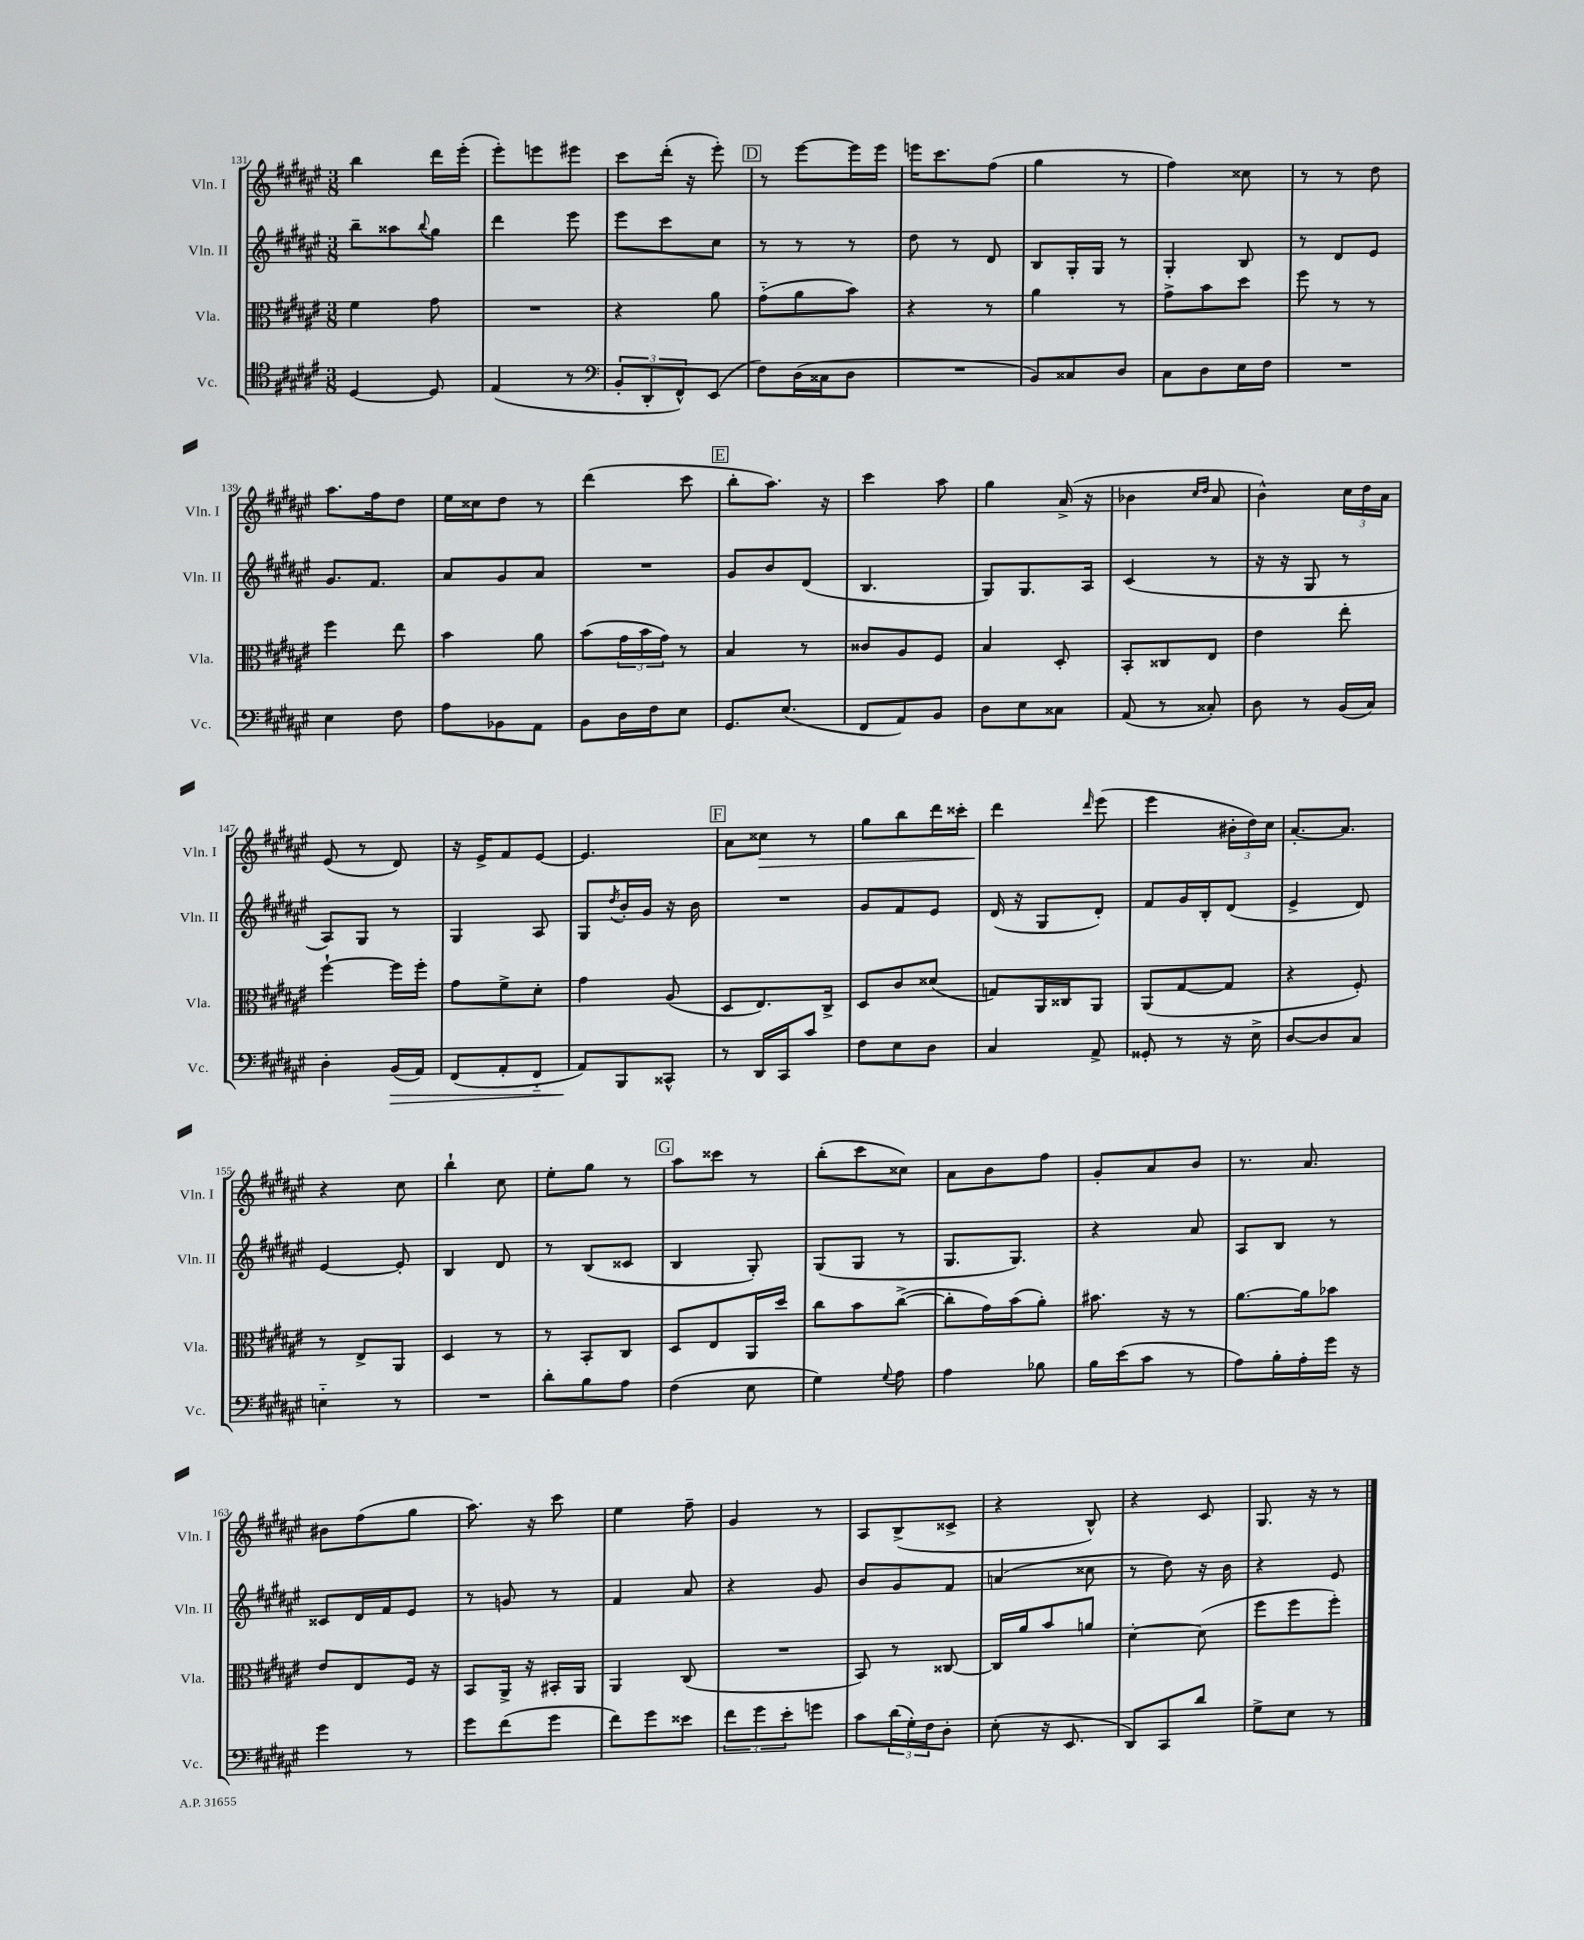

**kern	**kern	**kern	**kern
*staff4	*staff3	*staff2	*staff1
*clefC4	*clefC3	*clefG2	*clefG2
*k[f#c#g#d#a#e#]	*k[f#c#g#d#a#e#]	*k[f#c#g#d#a#e#]	*k[f#c#g#d#a#e#]
*M3/8	*M3/8	*M3/8	*M3/8
[4D#/	4f#\	8bb~\L	4bb\
.	.	8aa##\	.
.	.	8qqbb/	.
8D#/]	8g#\	8gg#\J	16ddd#\LL
.	.	.	(16eee#'\JJ
=	=	=	=
(4E#/	4.r	4ddd#\	8eee#'\L)
.	.	.	8eee\
8r	.	8eee#\	8eee#\J
=	=	=	=
*clefF4	*	*	*
12BB'/L	4r	8eee#\L	8ccc#\L
12DD#'/	.	.	.
.	.	8ccc#\	(16ddd#'\Jk
12FF#^^/)	.	.	.
.	.	.	16r
(8EE#/J	8a#\	8cc#\J	8eee#'\)
=	=	=	=
8F#\L)	(8g#'~\L	8r	8r
(16D#\L	8a#\	8r	[8eee#\L
16C##\J	.	.	.
8D#\J	8b\J)	8r	16eee#\]L
.	.	.	16eee#\JJ
=	=	=	=
4.r	4r	8dd#\	16eee\LK
.	.	.	8.ccc#\
.	.	8r	.
.	8r	8d#/	(8ff#\J
=	=	=	=
8BB/L)	4a#\	8B/L	4gg#\
8C##/	.	16G#'/L	.
.	.	16G#/JJ	.
8D#/J	8r	8r	8r
=	=	=	=
8C#\L	8g#^\L	4G#'/	4ff#\)
8D#\	8b\	.	.
16E#\L	8dd#\J	8B/	8cc##\
16F#\JJ	.	.	.
=	=	=	=
4.r	8ff#\	8r	8r
.	8r	8d#/L	8r
.	8r	8e#/J	8dd#\
=	=	=	=
4E#\	4ff#\	8.g#/L	8.aa#\L
.	.	8.f#/J	16ff#\k
8F#\	8ee#\	.	8dd#\J
=	=	=	=
8A#\L	4b\	8a#/L	16ee#\LL
.	.	.	16cc##\J
8BB-\	.	8g#/	8dd#\J
8AA#\J	8a#\	8a#/J	8r
=	=	=	=
8BB\L	(8b\L	4.r	(4ddd#\
16D#\L	24g#\L	.	.
.	24b\	.	.
16F#\J	.	.	.
.	24g#\JJ)	.	.
8E#\J	8r	.	8ccc#\
=	=	=	=
8.GG#/L	4B/	8g#/L	8bb'\L
.	.	8b/	8.aa#\J)
(8.E#/J	.	.	.
.	8r	(8d#/J	.
.	.	.	16r
=	=	=	=
8FF#/L	8c##/L	4.B/	4ccc#\
8AA#/)	8A#/	.	.
8BB/J	8F#/J	.	8aa#\
=	=	=	=
8D#\L	4B/	8G#/L)	4gg#\
8E#\	.	8.G#/	.
8C##\J	8D#'/	.	(16a#^/
.	.	16A#/Jk	16r
=	=	=	=
(8AA#/	8BB'/L	(4c#/	4b-\
8r	8C##/	.	.
.	.	.	16qqcc#/LL
.	.	.	16qqdd#/JJ
8C##'/)	8E#/J	8r	8a#/
=	=	=	=
8D#\	4e#\	16r	4b^^\)
.	.	16r	.
8r	.	8G#/	.
(16BB/LL	8ee#'\	8r	24cc#\LL
.	.	.	24dd#\
16C#/JJ)	.	.	.
.	.	.	24a#\JJ
=	=	=	=
4D#'\	[4ff#`\	8A#/L)	(8e#/
.	.	8G#/J	8r
(16BB/LL	16ff#\]LL	8r	8d#/)
16AA#/JJ)	16ff#'\JJ	.	.
=	=	=	=
(8FF#/L	8g#\L	4G#/	16r
.	.	.	16e#^/LK
8AA#'/	8f#^\	.	8f#/
8FF#'~/J	8d#'\J	8A#/	[8e#/J
=	=	=	=
8AA#/L)	4g#\	8G#/L	4.e#/]
.	.	8qdd#/	.
8BBB/	.	16b'/L	.
.	.	16g#/JJ	.
8CC##^^/J	(8A#/	16r	.
.	.	16b\	.
=	=	=	=
8r	8D#/L	4.r	8a#\L
16DD#/LL	8.E#/)	.	8cc##\J
16CC#/J	.	.	.
8c#/J	.	.	8r
.	16C#^/Jk	.	.
=	=	=	=
8F#\L	8D#/L	8g#/L	8gg#\L
8E#\	8c#/	8f#/	8bb\
8D#\J	(8d##/J	8e#/J	16ddd#\L
.	.	.	16ccc##'\JJ
=	=	=	=
4C#/	8G/L)	(16d#/	4ddd#\
.	.	16r	.
.	16AA#/L	8G#/L	.
.	16C##/J	.	.
.	.	.	16qqddd#/
8AA#^/	8AA#/J	8d#'/J)	(8eee#\
=	=	=	=
8GG##'/	(8AA#/L	8f#/L	4eee#\
8r	[8G#/	16g#/L	.
.	.	16B'/J	.
16r	8G#/]J	(8d#/J	24b#'\LL
.	.	.	24dd#\)
16E#^\	.	.	.
.	.	.	24cc#\JJ
=	=	=	=
[8D#/L	4r	4e#^/	[8.a#'/L
8D#/]	.	.	.
.	.	.	8.a#/]J
8C#/J	8F#'/)	8d#/)	.
=	=	=	=
4E'~\	8r	[4e#/	4r
.	8E#^/L	.	.
8r	8AA#/J	8e#'/]	8cc#\
=	=	=	=
4.r	4D#/	4B/	4bb`\
.	8r	8d#/	8cc#\
=	=	=	=
8d#'\L	8r	8r	8ee#'\L
8B\	8BB'/L	(8B/L	8gg#\J
8A#\J	8C#/J	8c##/J	8r
=	=	=	=
(4F#\	8D#/L	4B/	8aa#\L
.	8E#/	.	8ccc##\J
8E#\	16AA#/L	8G#'/)	8r
.	16dd#/JJ	.	.
=	=	=	=
4G#\)	8cc#\L	(8G#/L	(8bb'\L
.	8b\	8G#/J	8ccc#\
8qqG#/	.	.	.
8A#\	([8cc#^\J	8r	8cc##\J)
=	=	=	=
4A#\	8cc#'\]L	8.G#/L	8a#\L
.	16g#\L)	.	8b\
.	(16b\J	8.G#/J)	.
8B-\	8a#'\J)	.	8ff#\J
=	=	=	=
16B\LL	8.b#\	4r	8g#'/L
(16e#\J	.	.	.
8c#\J	.	.	8a#/
.	16r	.	.
8r	8r	8a#/	8b/J
=	=	=	=
8A#\L)	[8.a#\L	8A#/L	8.r
16B'\L	.	8B/J	.
16A#'\	16a#\]k	.	8.a#/
16g#\JJ	8b-\J	8r	.
16r	.	.	.
=	=	=	=
4g#\	8e#/L	8c##/L	8b#\L
.	8E#/	16d#/L	(8ff#\
.	.	16f#/J	.
8r	16F#/Jk	8e#/J	8gg#\J
.	16r	.	.
=	=	=	=
8g#\L	8BB/L	8r	8.aa#\)
(8f#\	16AA#^/Jk	8g/	.
.	16r	.	16r
8g#\J	16BB#'/LL	8r	8ccc#\
.	16AA#/JJ	.	.
=	=	=	=
8f#\L)	4AA#/	4f#/	4ee#\
8g#\	.	.	.
8e##\J	(8C#/	8a#/	8ff#~\
=	=	=	=
12f#\L	4.r	4r	4g#/
12g#\	.	.	.
12e#'\	.	.	.
8g\J	.	8g#/	8r
=	=	=	=
8c#\L	8BB/)	8b/L	8A#/L
(24d#\L	8r	8g#/	(8B^/
24G#'\)	.	.	.
24F#\J	.	.	.
8D#'\J	[8C##/	8f#/J	8c##^/J
=	=	=	=
(8E#'\	16C##/]LL	(4a/	4r
.	16a#/J	.	.
16r	8b/	.	.
8.EE#/	.	.	.
.	8a/J	8cc##\	8B^^/)
=	=	=	=
8DD#/L)	[4d#'\	8r	4r
8CC#/	.	8dd#\)	.
8d#/J	(8d#\]	16r	8c#/
.	.	16b\	.
=	=	=	=
8G#^\L	8ff#\L	4r	8.G#/
8E#\J	8ff#\	.	.
.	.	.	16r
8r	8ff#'\J)	8e#/	8r
==	==	==	==
*-	*-	*-	*-
